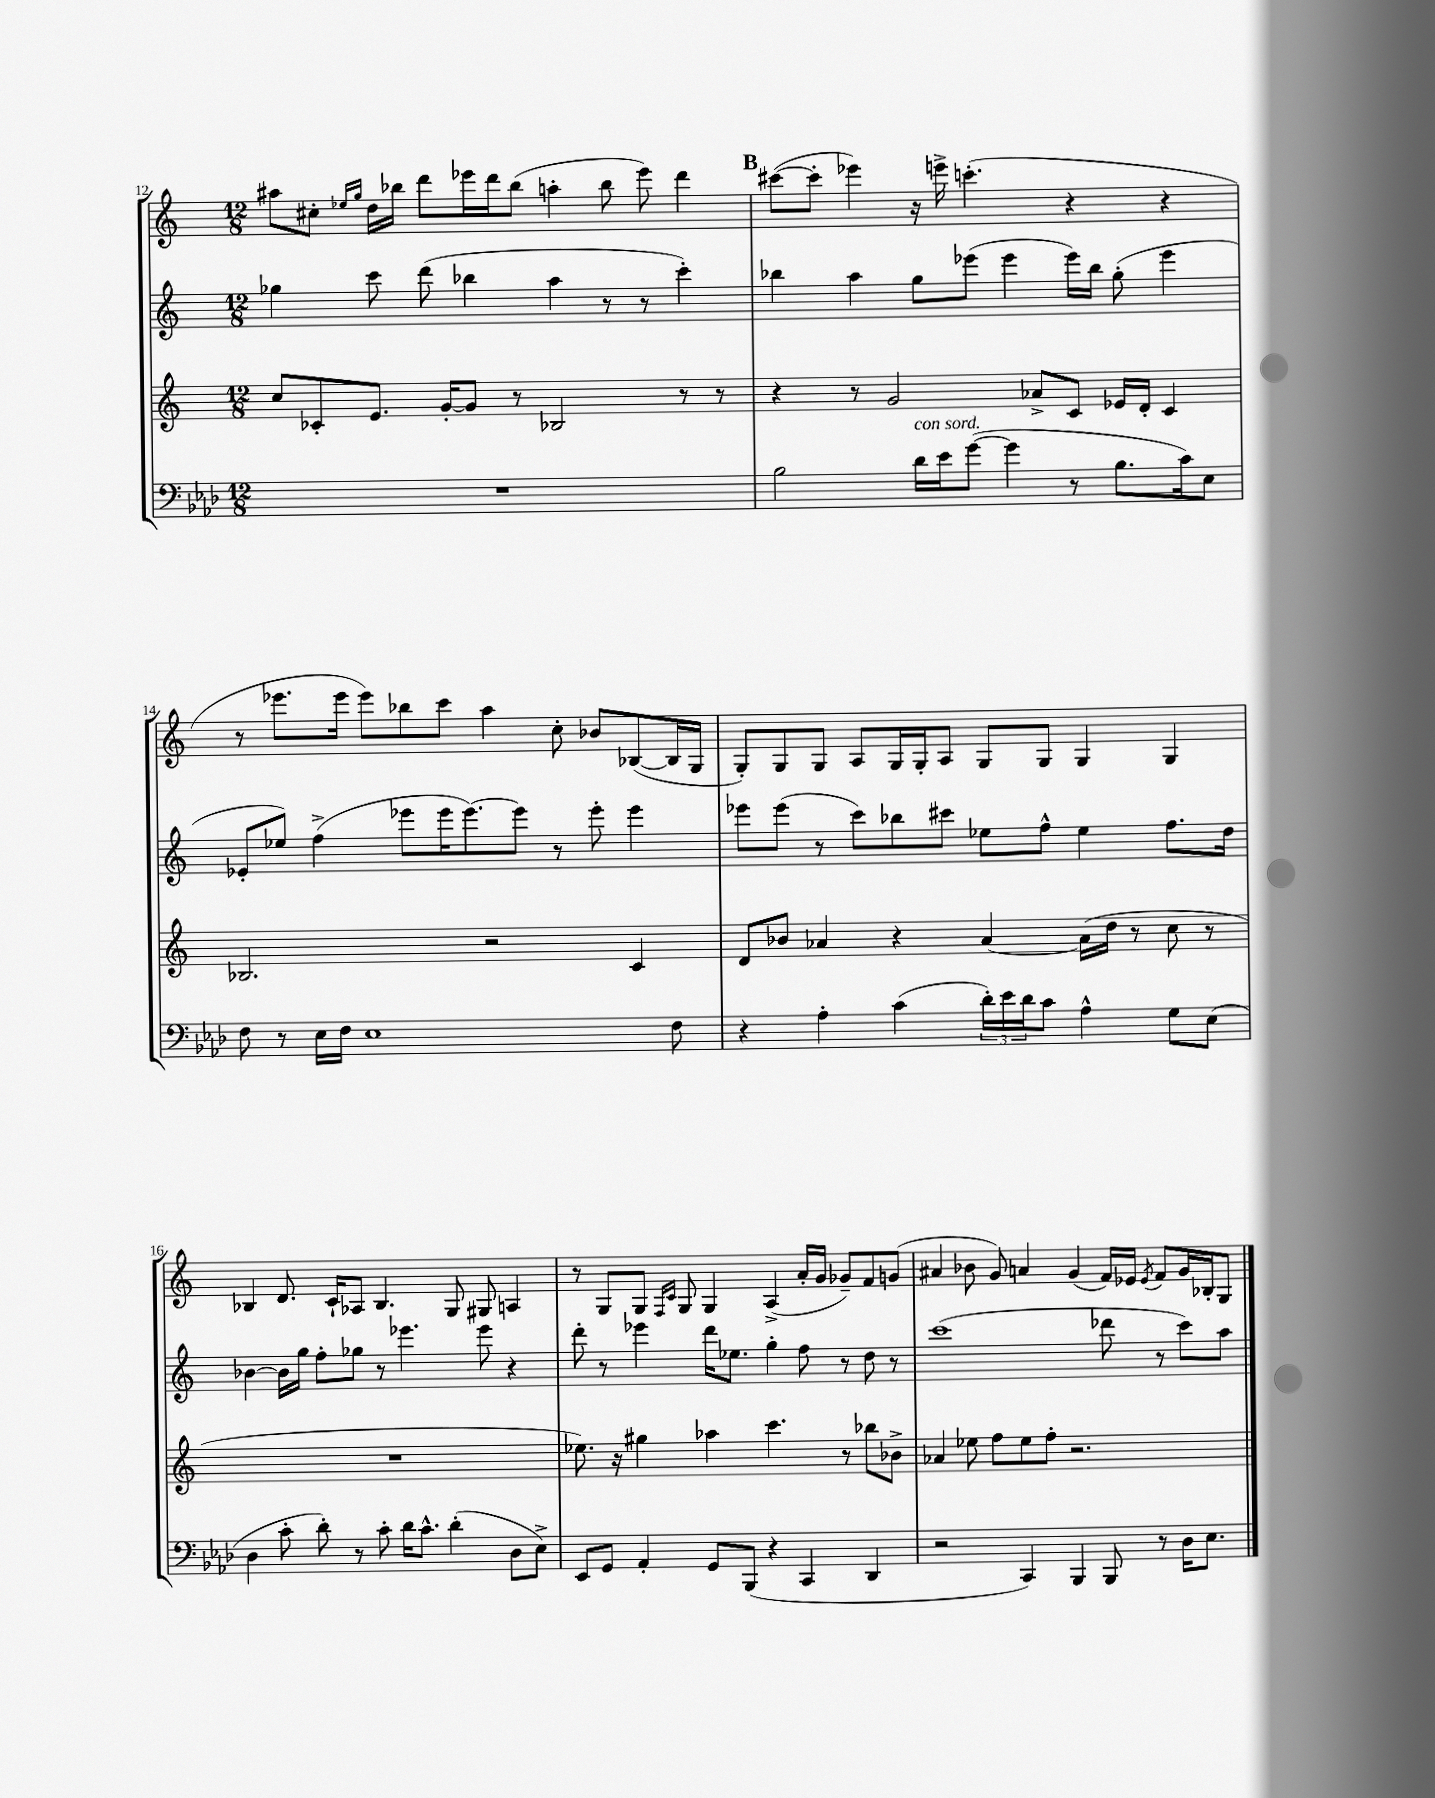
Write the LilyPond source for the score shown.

<<
\new StaffGroup <<
\new Staff = "s0" {
    \clef treble \key c \major \numericTimeSignature \time 12/8
    ais''8 cis''8-. \grace { ees''16 g''16 } d''16 bes''16 d'''8 ees'''16 d'''16 bes''8( a''4-. bes''8 ees'''8) d'''4 |
    \mark \markup { \bold "B" } cis'''8~( cis'''8-. ees'''4) r16 e'''16-> c'''4.-.( r4 r4 |
    r8 ees'''8. ees'''16 ees'''8) bes''8 c'''8 a''4 c''8-. bes'8 bes8~( bes16 g16 |
    g8-.) g8 g8 a8 g16 g16-. a8 g8 g8 g4 g4 |
    bes4 d'8. c'16-! aes8 bes4. g8 gis8 a4 |
    r8 g8 g8 \grace { f16 c'16 } g8 g4 a4->( a'16-. g'16 ges'8--) f'8 g'8( |
    ais'4 bes'8 g'8) a'4 g'4( f'16) ees'16 \acciaccatura { ees'8 } f'8 g'16 bes16-. g8 \bar "|." |
}
\new Staff = "s1" {
    \clef treble \key c \major \numericTimeSignature \time 12/8
    ges''4 c'''8 d'''8( bes''4 a''4 r8 r8 c'''4-.) |
    \mark \markup { \bold "B" } bes''4 a''4 g''8 ees'''8( ees'''4 ees'''16) bes''16 g''8-.( ees'''4 |
    ees'8-. ees''8) f''4->( ees'''8 ees'''16 ees'''8.~) ees'''8 r8 ees'''8-. ees'''4 |
    ees'''8 ees'''8( r8 c'''8) bes''8 cis'''8 ees''8 f''8-^ ees''4 f''8. d''16 |
    bes'4~ bes'16 g''16 f''8-. ges''8 r8 ees'''4. ees'''8 r4 |
    d'''8-. r8 ees'''4 d'''16 ees''8. g''4-. f''8 r8 d''8 r8 |
    c'''1( des'''8 r8 c'''8) a''8 \bar "|." |
}
\new Staff = "s2" {
    \clef treble \key c \major \numericTimeSignature \time 12/8
    c''8 ces'8-. e'8. g'16~-. g'8 r8 bes2 r8 r8 |
    \mark \markup { \bold "B" } r4 r8 g'2 aes'8-> c'8 ees'16 d'16-. c'4 |
    bes2. r2 c'4 |
    d'8 bes'8 aes'4 r4 aes'4~ aes'16( d''16 r8 c''8 r8 |
    R1. |
    ees''8.) r16 gis''4 aes''4 c'''4. r8 bes''8 bes'8-> |
    aes'4 ees''8 f''8 ees''8 f''8-. r2. \bar "|." |
}
\new Staff = "s3" {
    \clef bass \key aes \major \numericTimeSignature \time 12/8
    R1. |
    \mark \markup { \bold "B" } bes2 des'16^\markup { \italic "con sord." } ees'16 g'8~( g'4 r8 bes8. c'16) ees8 |
    f8 r8 ees16 f16 ees1 f8 |
    r4 aes4-. c'4( \tuplet 3/2 { des'16-.) ees'16 des'16 } c'8 aes4-^ g8 ees8( |
    des4 c'8-. des'8-.) r8 c'8-. des'16 c'8.-^ des'4-.( des8 ees8->) |
    ees,8 g,8 aes,4-. g,8 bes,,8( r4 c,4 des,4 |
    r2 c,4) bes,,4 bes,,8 r8 des16 ees8. \bar "|." |
}
>>
>>
\layout { \context { \Score currentBarNumber = #12 } }
